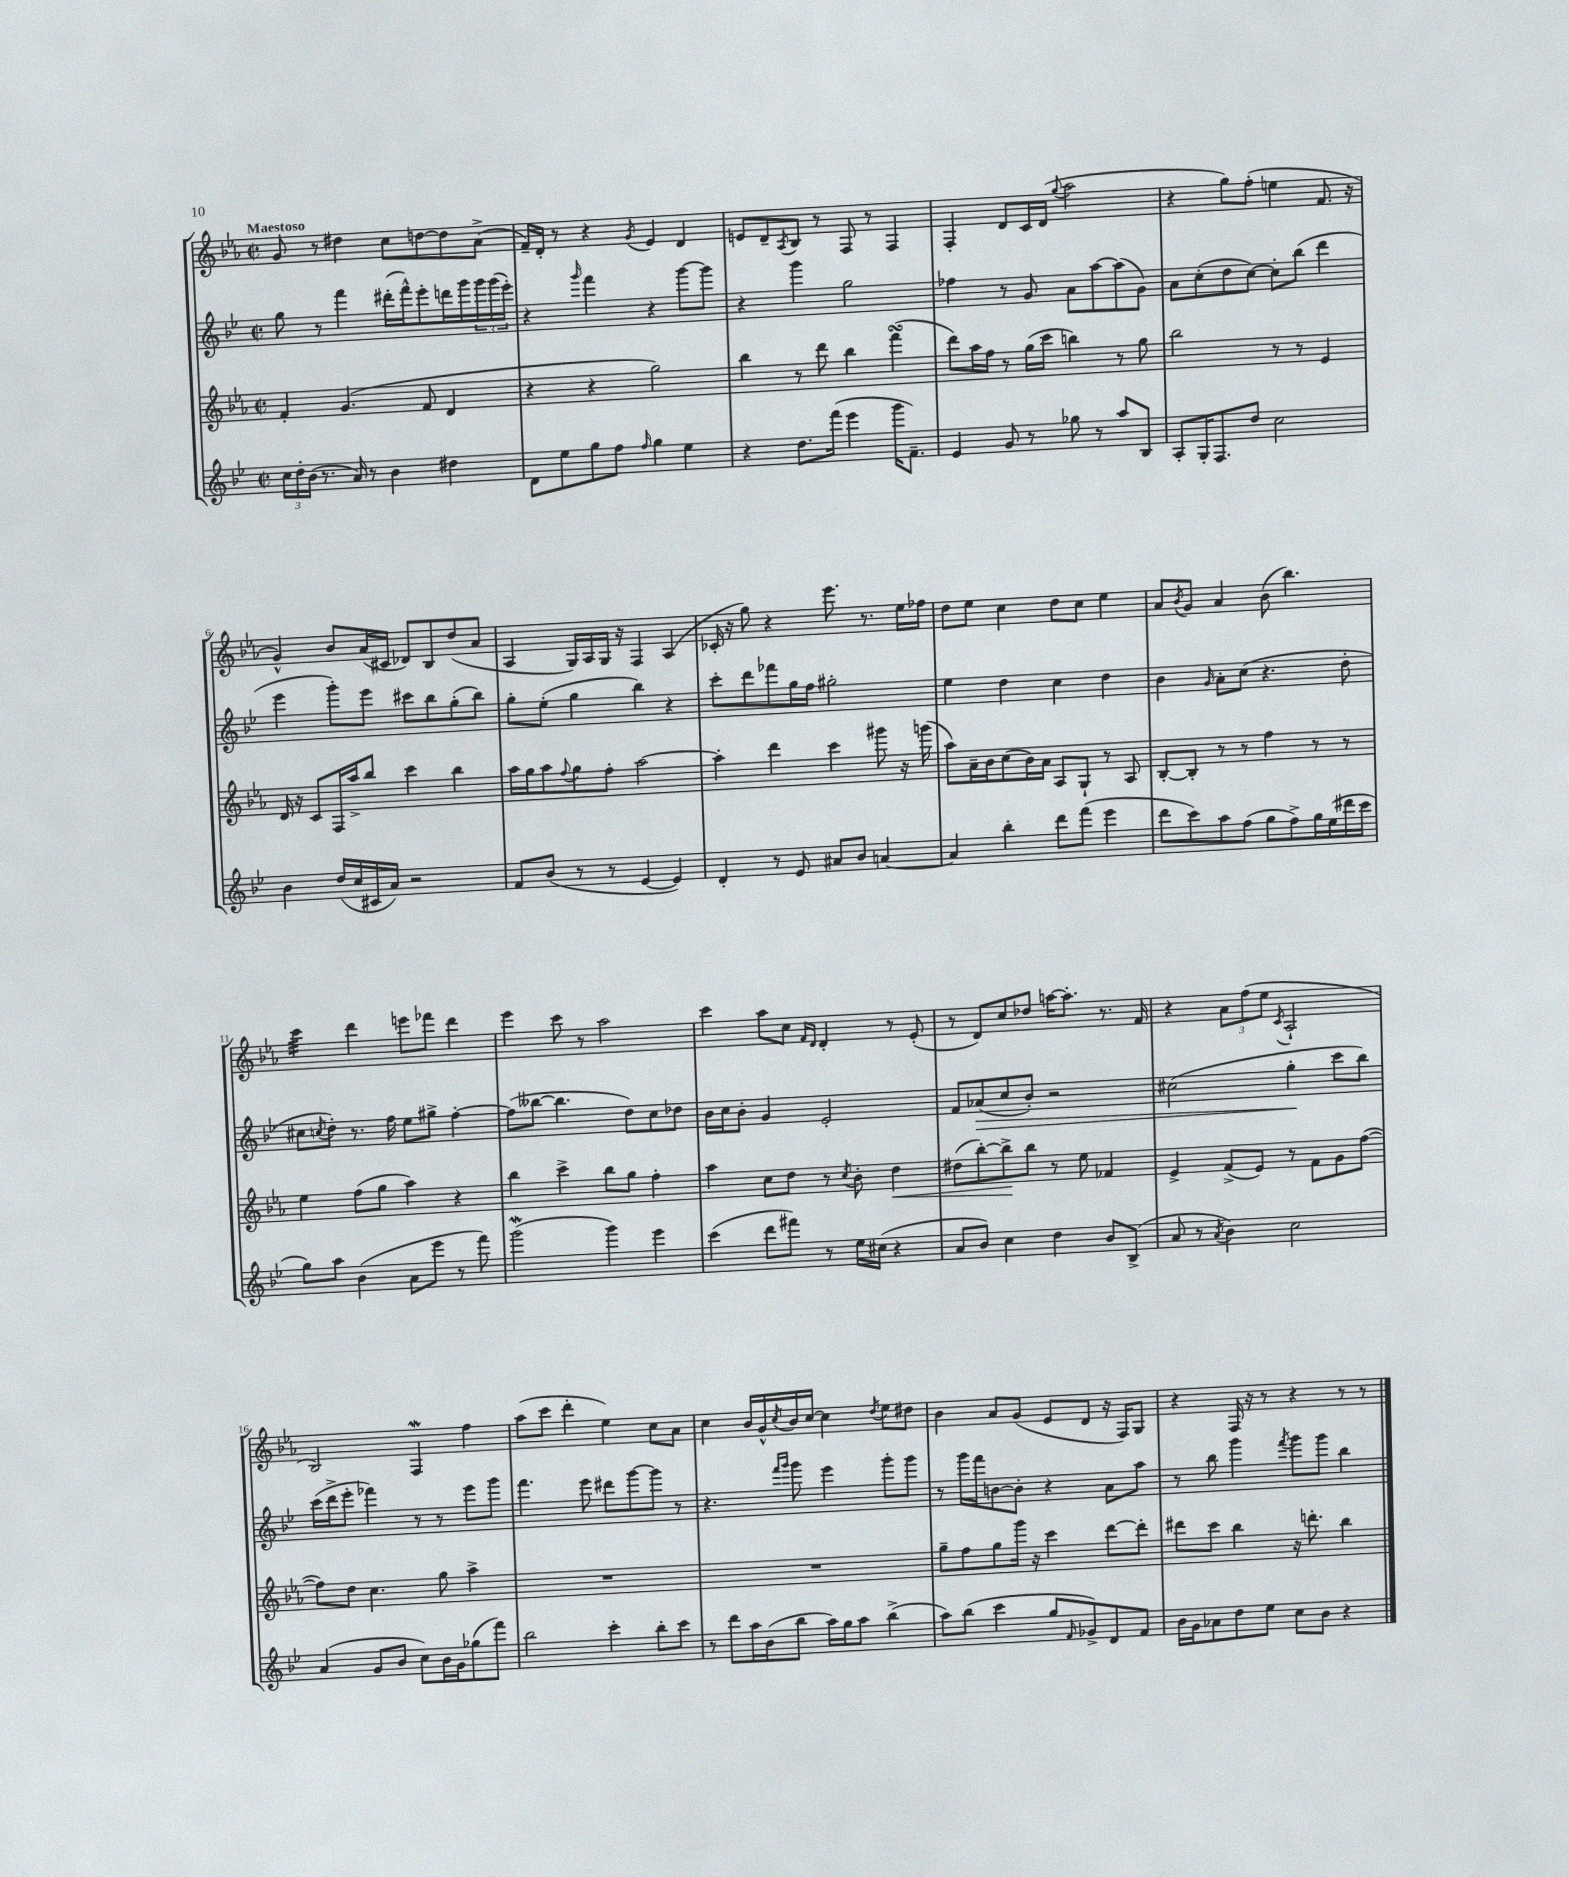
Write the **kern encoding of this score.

**kern	**kern	**kern	**kern
*staff4	*staff3	*staff2	*staff1
*clefG2	*clefG2	*clefG2	*clefG2
*k[b-e-]	*k[b-e-a-]	*k[b-e-]	*k[b-e-a-]
*M2/2	*M2/2	*M2/2	*M2/2
*met(c|)	*met(c|)	*met(c|)	*met(c|)
24cc	4f'	8gg	8g
24dd'	.	.	.
(24b-	.	.	.
8.r	.	8r	8r
.	(4.g	4fff	4dd#
16a)	.	.	.
8r	.	.	.
4b-	.	(16ddd#'	8cc
.	.	16fff^^)	.
.	8f	8eee-'	[8dd
4dd#	4d	16ddd	8dd]
.	.	16ggg	.
.	.	24ggg	(8a-^
.	.	(24ggg	.
.	.	24eee-')	.
=	=	=	=
8d	4r	4r	16f~)
.	.	.	16d'
8ee-	.	.	8r
.	.	16qqggg	.
8gg	4r	4fff	4r
8ff	.	.	.
16qqff	.	.	8qg
4gg	2gg)	4r	4e-
4ee-	.	[8ggg	4d
.	.	8ggg]	.
=	=	=	=
4r	4bb-	4r	8e
.	.	.	8d~
.	.	.	8qA-
8.dd	8r	4ggg	8B-
.	8ddd	.	8r
(16fff	.	.	.
4eee-	4bb-	2gg	8F
.	.	.	8r
16ggg	(4fff	.	4F
8.f~)	.	.	.
=	=	=	=
4e-	8ddd)	4ff-	4F'
.	16aa-	.	.
.	16ff	.	.
8g	8r	8r	8d
8r	(16gg	8g	16c
.	16ccc	.	(16d
.	.	.	8qqgg
8gg-	4bb)	8a	2aa-
8r	.	[8aa	.
8aa	8r	(8aa]	.
8B-	8gg	8g)	.
=	=	=	=
8A'	2bb-	8a	4r
16G'	.	(8cc'	.
8.F	.	.	.
.	.	8dd	8gg)
8dd	.	[8cc)	(8ff'
2cc	8r	8cc']	4ee
.	8r	(8bb-	.
.	4e-	4ddd	8.f
.	.	.	16r
=	=	=	=
4b-	16d	4eee-	4g^^)
.	16r	.	.
.	8c	.	.
(16dd	16F	8ggg')	8b-
16cc	16aa-^	.	.
16c#	8bb-	8eee-	(16a-
16a)	.	.	16c#
2r	4ccc	8ccc#	8d-)
.	.	8bb-	8B-
.	4bb-	(8gg'	(8dd
.	.	8bb-)	8a-
=	=	=	=
8f	16aa-	8gg'	4A-
.	16gg	.	.
(8b-	8aa-	(8ee-'	.
.	8qqff	.	.
8r	8gg	4gg	16G)
.	.	.	16A-
8r	8ff'	.	16G
.	.	.	16r
[4e-	[2aa-	4bb-)	4F
4e-])	.	4r	(4A-
=	=	=	=
4d'	4aa-']	8ccc'	16c-'
.	.	.	16r
.	.	8ddd	8gg)
8r	4ddd	8fff-	4r
8e-	.	16gg	.
.	.	16ff	.
8a#	4ccc	2gg#'	8.eee-
8b-	.	.	.
.	.	.	8.r
[4a	8ggg#	.	.
.	16r	.	16ee-
.	(16ggg	.	16ff-
=	=	=	=
4a]	8aa-)	4ee-	8dd
.	16a-~	.	8ee-
.	16b-	.	.
4bb-'	(8cc	4dd	4cc
.	16b-)	.	.
.	16a-	.	.
8ddd	8A-	4cc	8dd
(8fff	8G`	.	8cc
4eee-	8r	4dd	4ee-
.	8A-	.	.
=	=	=	=
8ddd	[8B-'	4b-	8a-
.	.	.	8qb-
8ccc)	8B-']	.	8g
.	.	16qqg	.
8aa	8r	8a'	4a-
(8ff	8r	(8cc	.
8gg	4ff	4.r	(8b-
8ff^)	.	.	4.bb-)
16gg	8r	.	.
(16ee-	.	.	.
16ddd#	8r	8dd'	.
16ccc	.	.	.
=	=	=	=
8gg)	4ee-	8cc#	4ccc
.	.	8qcc	.
8aa	.	8dd')	.
(4b-	(8ff	8.r	4ddd
.	8gg	.	.
.	.	16ff	.
8a	4aa-)	8ee-	8eee
8eee-	.	8gg#^	8fff-
8r	4r	[4ff'	4ddd
8fff)	.	.	.
=	=	=	=
(2ggg	4bb-	(8ff]	4eee-
.	.	[8bb--	.
.	4ccc^	4.bb--]	8ccc
.	.	.	8r
4ggg)	8bb-	.	2aa-
.	8gg	8dd)	.
4eee-	4ff'	8cc	.
.	.	8dd-	.
=	=	=	=
(4ccc	4aa-	16b-	4ccc
.	.	16cc	.
.	.	8b-'	.
8ddd	8cc	4g	8aa-
8fff#)	8dd	.	8cc
.	.	.	16qqf
.	.	.	16qqd
8r	8r	2e-'	4d'
.	8qcc	.	.
16ee-	8b-'	.	.
(16cc#	.	.	.
4r	4dd	.	8r
.	.	.	(8e-'
=	=	=	=
8a	(8dd#	8f	8r
8b-)	[8bb-')	(8a-	8d)
4cc	8bb-^]	8cc	8cc
.	8bb-	8b-')	8dd-
4dd	8r	2r	[16aa
.	.	.	8.aa']
.	8ee-	.	.
8b-	4f-	.	8.r
(8B-^	.	.	.
.	.	.	16f
=	=	=	=
8a	4e-^	(2cc#	4r
8r	.	.	.
8qa	.	.	.
4b-)	(8f^	.	12a-
.	.	.	(12ff
.	8e-)	.	.
.	.	.	12ee-
.	.	.	8qc
2cc	8r	4gg'	2A-`
.	8f	.	.
.	8g	8ccc	.
.	([8ff	8bb-)	.
=	=	=	=
(4a	8ff])	(16ccc	2B-)
.	.	16ddd^	.
.	8dd	8eee-'	.
8g	4.cc	4fff-)	.
8b-	.	.	.
8cc)	.	8r	4F
16b-	8gg	8r	.
16g	.	.	.
(8gg-	4aa-^	8eee-	4ff
8fff)	.	8ggg	.
=	=	=	=
2bb-	1r	4.fff	(8aa-
.	.	.	8ccc
.	.	.	4ddd'
.	.	8eee-	.
4ccc'	.	8ddd#	4ee-)
.	.	[8ggg	.
8bb-'	.	8ggg]	8cc
8ccc	.	8r	8a-
=	=	=	=
8r	1r	4.r	4cc
8ddd	.	.	.
16aa	.	.	16b-
(16b-	.	.	16g^^
.	.	16qqfff	.
.	.	16qqggg	8qcc
8bb-	.	8ggg	16b-
.	.	.	[16cc
16aa)	.	4eee-	4cc]
16gg	.	.	.
8aa	.	.	.
.	.	.	8qdd
(4bb-^	.	8ggg'	8ee-
.	.	8ggg	8dd#
=	=	=	=
8aa)	8gg~	8r	4b-
(8bb-	8ff	16ggg	.
.	.	16fff	.
4ccc	8gg	[8b	8a-
.	16ggg	8b']	(8g
.	16r	.	.
8gg	4ccc	4r	8e-
16qqf	.	.	.
8g-^)	.	.	8d
8d	[8ddd	8a	16r
.	.	.	16F)
8f	8ddd']	8aa	8G
=	=	=	=
16b-	8ddd#	8r	4r
16g	.	.	.
8a-	8ccc	8bb-	.
8dd	4bb-	4ggg	16F
.	.	.	16r
8ee-	.	.	8r
.	.	8qfff	.
8cc	16r	8ggg	4r
.	8.ddd'	.	.
8b-	.	8ggg	.
4r	4bb-	4bb-	8r
.	.	.	8r
==	==	==	==
*-	*-	*-	*-
